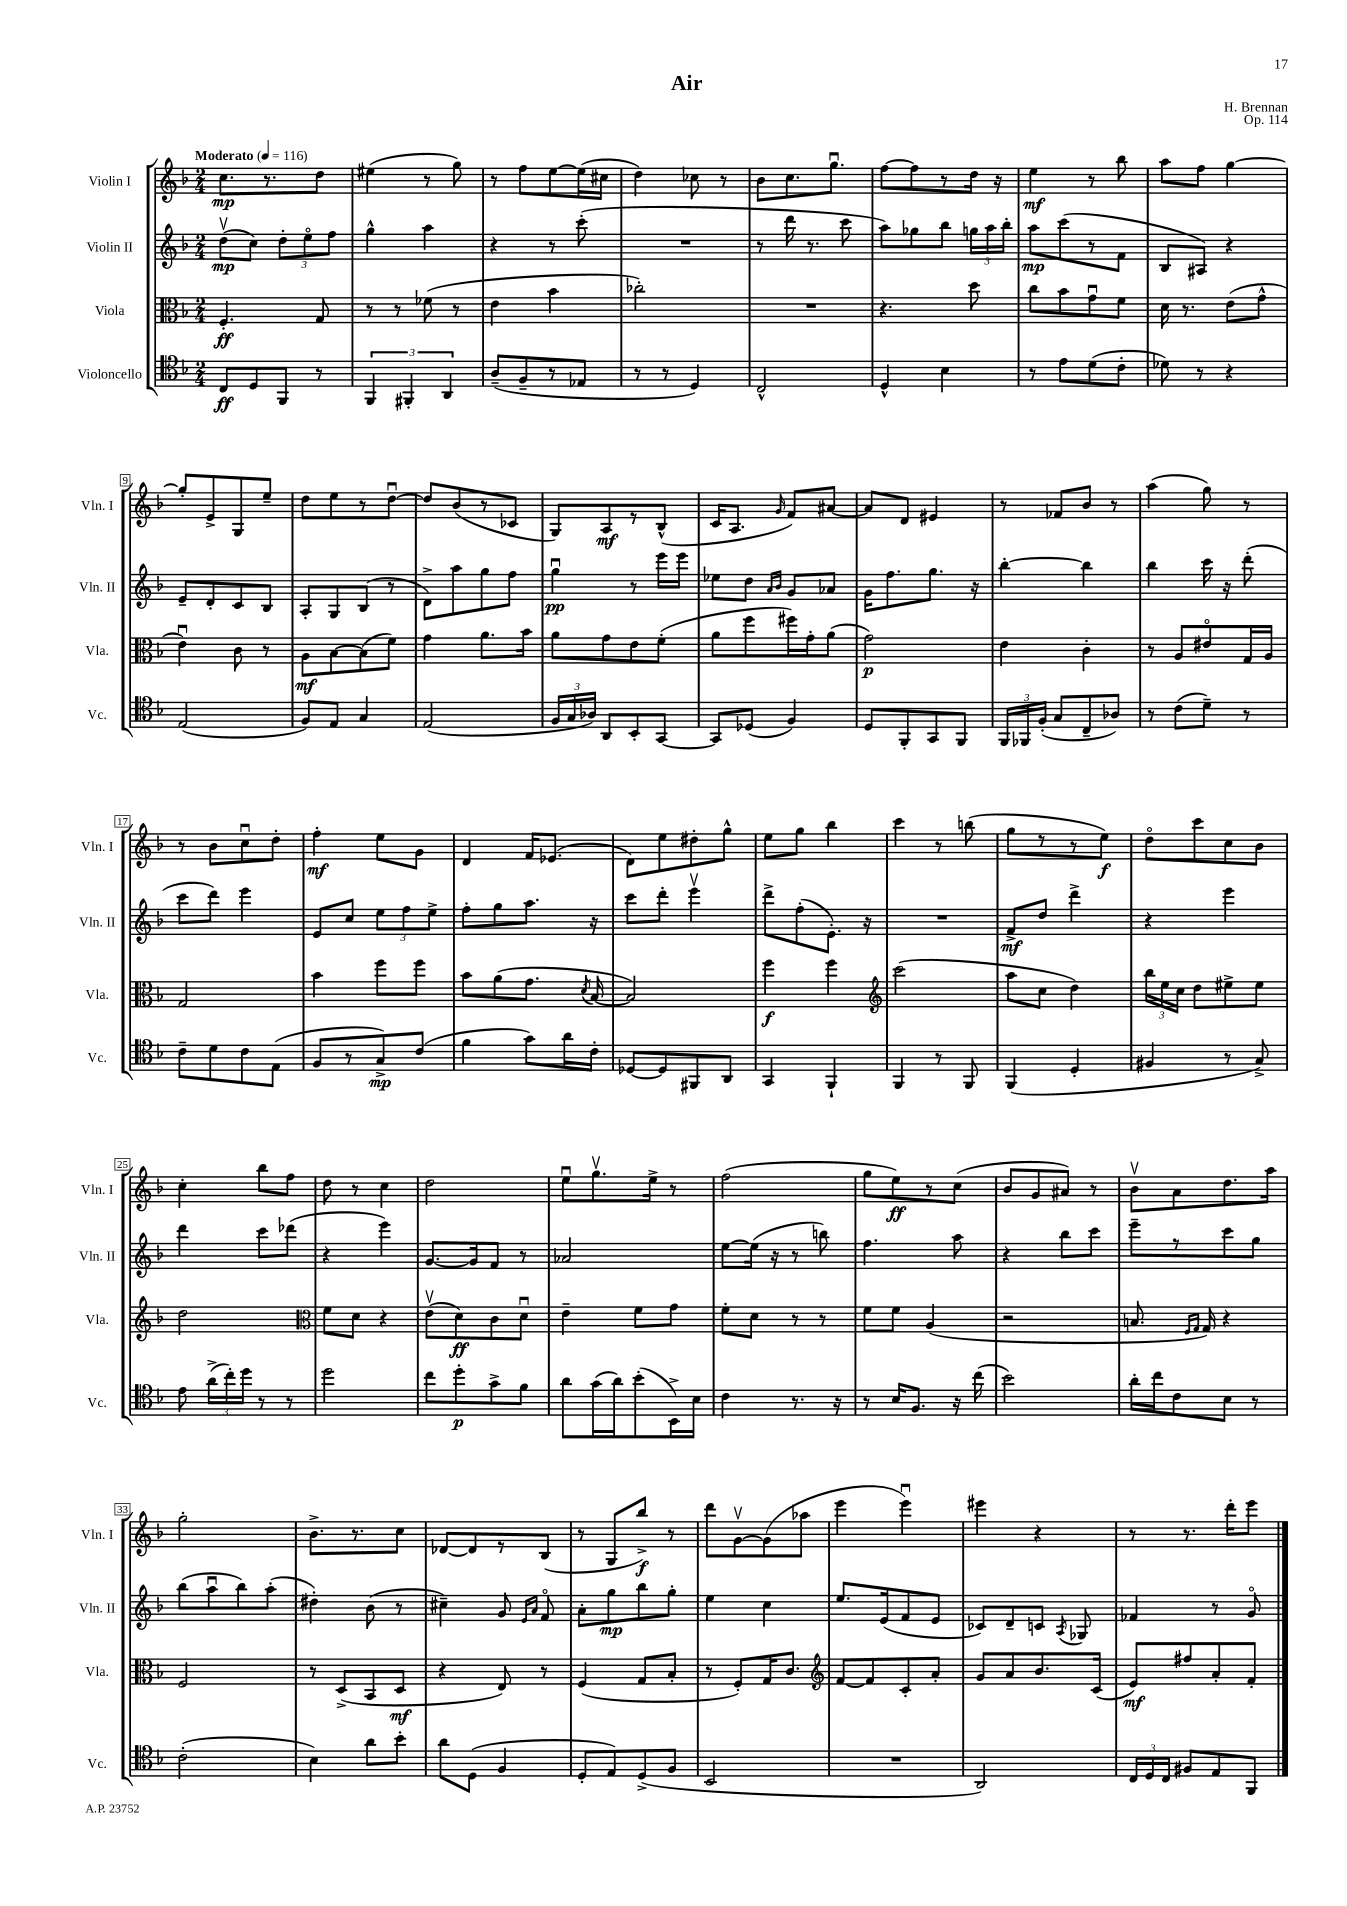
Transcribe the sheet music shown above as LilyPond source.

\header { title = "Air" composer = "H. Brennan" opus = "Op. 114" }
<<
\new StaffGroup <<
\new Staff = "s0" \with { instrumentName = "Violin I" shortInstrumentName = "Vln. I" } {
    \clef treble \key f \major \numericTimeSignature \time 2/4 \tempo "Moderato" 4 = 116
    \autoBeamOff c''8.[\mp r8. d''8] |
    eis''4( r8 g''8) |
    r8 f''8[ e''8~ e''16( cis''16] |
    d''4) ces''8 r8 |
    bes'8[ c''8. g''8.]\downbow |
    f''8[~ f''8 r8 d''16] r16 |
    e''4\mf r8 bes''8 |
    a''8[ f''8] g''4~ |
    g''8[-. e'8-> g8 e''8]-- |
    d''8[ e''8 r8 d''8]~\downbow |
    d''8[ bes'8( r8 ces'8] |
    g8[) a8\mf r8 bes8]-^( |
    c'16[ a8.] \grace { g'16 } f'8[) ais'8]~ |
    ais'8[ d'8] eis'4 |
    r8 fes'8[ bes'8] r8 |
    a''4( g''8) r8 |
    r8 bes'8[ c''8\downbow d''8]-. |
    f''4-.\mf e''8[ g'8] |
    d'4 f'16[ ees'8.]( |
    d'8[) e''8 dis''8-. g''8]-^ |
    e''8[ g''8] bes''4 |
    c'''4 r8 b''8( |
    g''8[ r8 r8 e''8]\f) |
    d''8[\flageolet c'''8 c''8 bes'8] |
    c''4-. bes''8[ f''8] |
    d''8 r8 c''4 |
    d''2 |
    e''8[\downbow g''8.\upbow e''16]-> r8 |
    f''2( |
    g''8[ e''8\ff) r8 c''8]( |
    bes'8[ g'8 ais'8]) r8 |
    bes'8[\upbow a'8 d''8. a''16] |
    g''2-. |
    bes'8.[-> r8. c''8] |
    des'8[~ des'8 r8 bes8]( |
    r8 g8[ bes''8]->\f) r8 |
    d'''8[ g'8~\upbow g'8( aes''8] |
    e'''4 e'''4\downbow) |
    eis'''4 r4 |
    r8 r8. d'''16[-. e'''8] \bar "|." |
}
\new Staff = "s1" \with { instrumentName = "Violin II" shortInstrumentName = "Vln. II" } {
    \clef treble \key f \major \numericTimeSignature \time 2/4
    \autoBeamOff d''8[\upbow\mp( c''8]) \tuplet 3/2 { d''8[-. e''8\flageolet f''8] } |
    g''4-^ a''4 |
    r4 r8 c'''8-.( |
    R2 |
    r8 d'''16 r8. c'''8 |
    a''8[) ges''8 bes''8] \tuplet 3/2 { g''16[ a''16 bes''16]-. } |
    a''8[\mp c'''8( r8 f'8] |
    bes8[ ais8]) r4 |
    e'8[-- d'8-. c'8 bes8] |
    a8[-. g8 bes8]( r8 |
    d'8[->) a''8 g''8 f''8] |
    g''4\downbow\pp r8 e'''16[ e'''16] |
    ees''8[ d''8] \grace { a'16[ bes'16] } g'8[ aes'8] |
    g'16[ f''8. g''8.] r16 |
    bes''4~-. bes''4 |
    bes''4 c'''16 r16 d'''8-.( |
    c'''8[ d'''8]) e'''4 |
    e'8[ c''8] \tuplet 3/2 { e''8[ f''8 e''8]-> } |
    f''8[-. g''8 a''8.] r16 |
    c'''8[ d'''8]-. e'''4\upbow |
    d'''8[-> f''8-.( e'8.]-.) r16 |
    R2 |
    f'8[->\mf d''8] d'''4-> |
    r4 e'''4 |
    d'''4 c'''8[ des'''8]( |
    r4 e'''4) |
    g'8.[~ g'16 f'8] r8 |
    aes'2 |
    e''8[~ e''16]( r16 r8 b''8) |
    f''4. a''8 |
    r4 bes''8[ c'''8] |
    e'''8[-- r8 c'''8 g''8] |
    bes''8[( a''8\downbow bes''8) a''8]-.( |
    dis''4-.) bes'8( r8 |
    cis''4--) g'8 \grace { e'16[ a'16] } f'8\flageolet |
    a'8[-. g''8\mp bes''8 g''8]-. |
    e''4 c''4 |
    e''8.[ e'16( f'8 e'8] |
    ces'8[) d'8-- c'8] \acciaccatura { a8 } ges8 |
    fes'4 r8 g'8\flageolet \bar "|." |
}
\new Staff = "s2" \with { instrumentName = "Viola" shortInstrumentName = "Vla." } {
    \clef alto \key f \major \numericTimeSignature \time 2/4
    \autoBeamOff f4.-.\ff g8 |
    r8 r8 fes'8( r8 |
    e'4 bes'4 |
    ces''2-.) |
    R2 |
    r4. d''8 |
    c''8[ bes'8 g'8\downbow f'8] |
    d'16 r8. e'8[( g'8]-^ |
    e'4\downbow) c'8 r8 |
    a8[\mf bes8~ bes8( f'8]) |
    g'4 a'8.[ bes'16] |
    a'8[ g'8 e'8 f'8]-.( |
    a'8[ f''8 fis''16) g'16-. a'8]( |
    g'2\p) |
    e'4 c'4-. |
    r8 a8[ eis'8\flageolet g16 a16] |
    g2 |
    bes'4 f''8[ f''8] |
    bes'8[ a'8( g'8.] \acciaccatura { d'8 } bes16~ |
    bes2) |
    f''4\f f''4 |
    \clef treble c'''2( |
    a''8[ c''8] d''4) |
    \tuplet 3/2 { bes''16[ e''16 c''16] } d''8[ eis''8-> eis''8] |
    d''2 |
    \clef alto f'8[ d'8] r4 |
    e'8[\upbow( d'8\ff) c'8 d'8]\downbow |
    e'4-- f'8[ g'8] |
    f'8[-. d'8] r8 r8 |
    f'8[ f'8] a4( |
    r2 |
    b8. \grace { f16[ g16] } g16) r4 |
    f2 |
    r8 d8[->( bes,8 d8]\mf |
    r4 e8) r8 |
    f4( g8[ bes8]-. |
    r8 f8[-.) g16 c'8.] |
    \clef treble f'8[~ f'8 c'8-. a'8]-. |
    g'8[ a'8 bes'8. c'16]( |
    e'8[\mf) fis''8 a'8-. f'8]-. \bar "|." |
}
\new Staff = "s3" \with { instrumentName = "Violoncello" shortInstrumentName = "Vc." } {
    \clef tenor \key f \major \numericTimeSignature \time 2/4
    \autoBeamOff c8[\ff d8 f,8] r8 |
    \tuplet 3/2 { f,4 fis,4-. a,4 } |
    a8[--( f8-- r8 ees8] |
    r8 r8 d4) |
    c2-^ |
    d4-^ bes4 |
    r8 e'8[ d'8( c'8]-. |
    des'8) r8 r4 |
    e2( |
    f8[) e8] g4 |
    e2( |
    \tuplet 3/2 { f16[ g16 aes16]) } a,8[ bes,8-. g,8]~ |
    g,8[ des8]( f4) |
    d8[ f,8-. g,8 f,8] |
    \tuplet 3/2 { f,16[ fes,16 f16]-.( } g8[ c8-- aes8]) |
    r8 c'8[( d'8]--) r8 |
    c'8[-- d'8 c'8 e8]( |
    f8[ r8 g8->\mp) c'8]( |
    f'4 g'8[) a'16 c'16]-. |
    des8[~ des8 fis,8 a,8] |
    g,4 f,4-! |
    f,4 r8 f,8 |
    f,4( d4-. |
    fis4 r8 g8->) |
    e'8 \tuplet 3/2 { a'16[->( c''16-.) d''16] } r8 r8 |
    d''2 |
    c''8[ d''8-.\p g'8-> f'8] |
    a'8[ g'16( a'16) bes'8-.( bes,16->) bes16] |
    c'4 r8. r16 |
    r8 bes16[ f8.] r16 c''16( |
    bes'2) |
    a'16[-. c''16 c'8 bes8] r8 |
    c'2-.( |
    bes4) a'8[ bes'8]-. |
    a'8[ d8]( f4 |
    d8[-. e8) d8->( f8] |
    bes,2 |
    R2 |
    a,2) |
    \tuplet 3/2 { c16[ d16 c16] } fis8[ e8 f,8] \bar "|." |
}
>>
>>
\layout { \context { \Score \override BarNumber.stencil = #(make-stencil-boxer 0.1 0.3 ly:text-interface::print) } }
